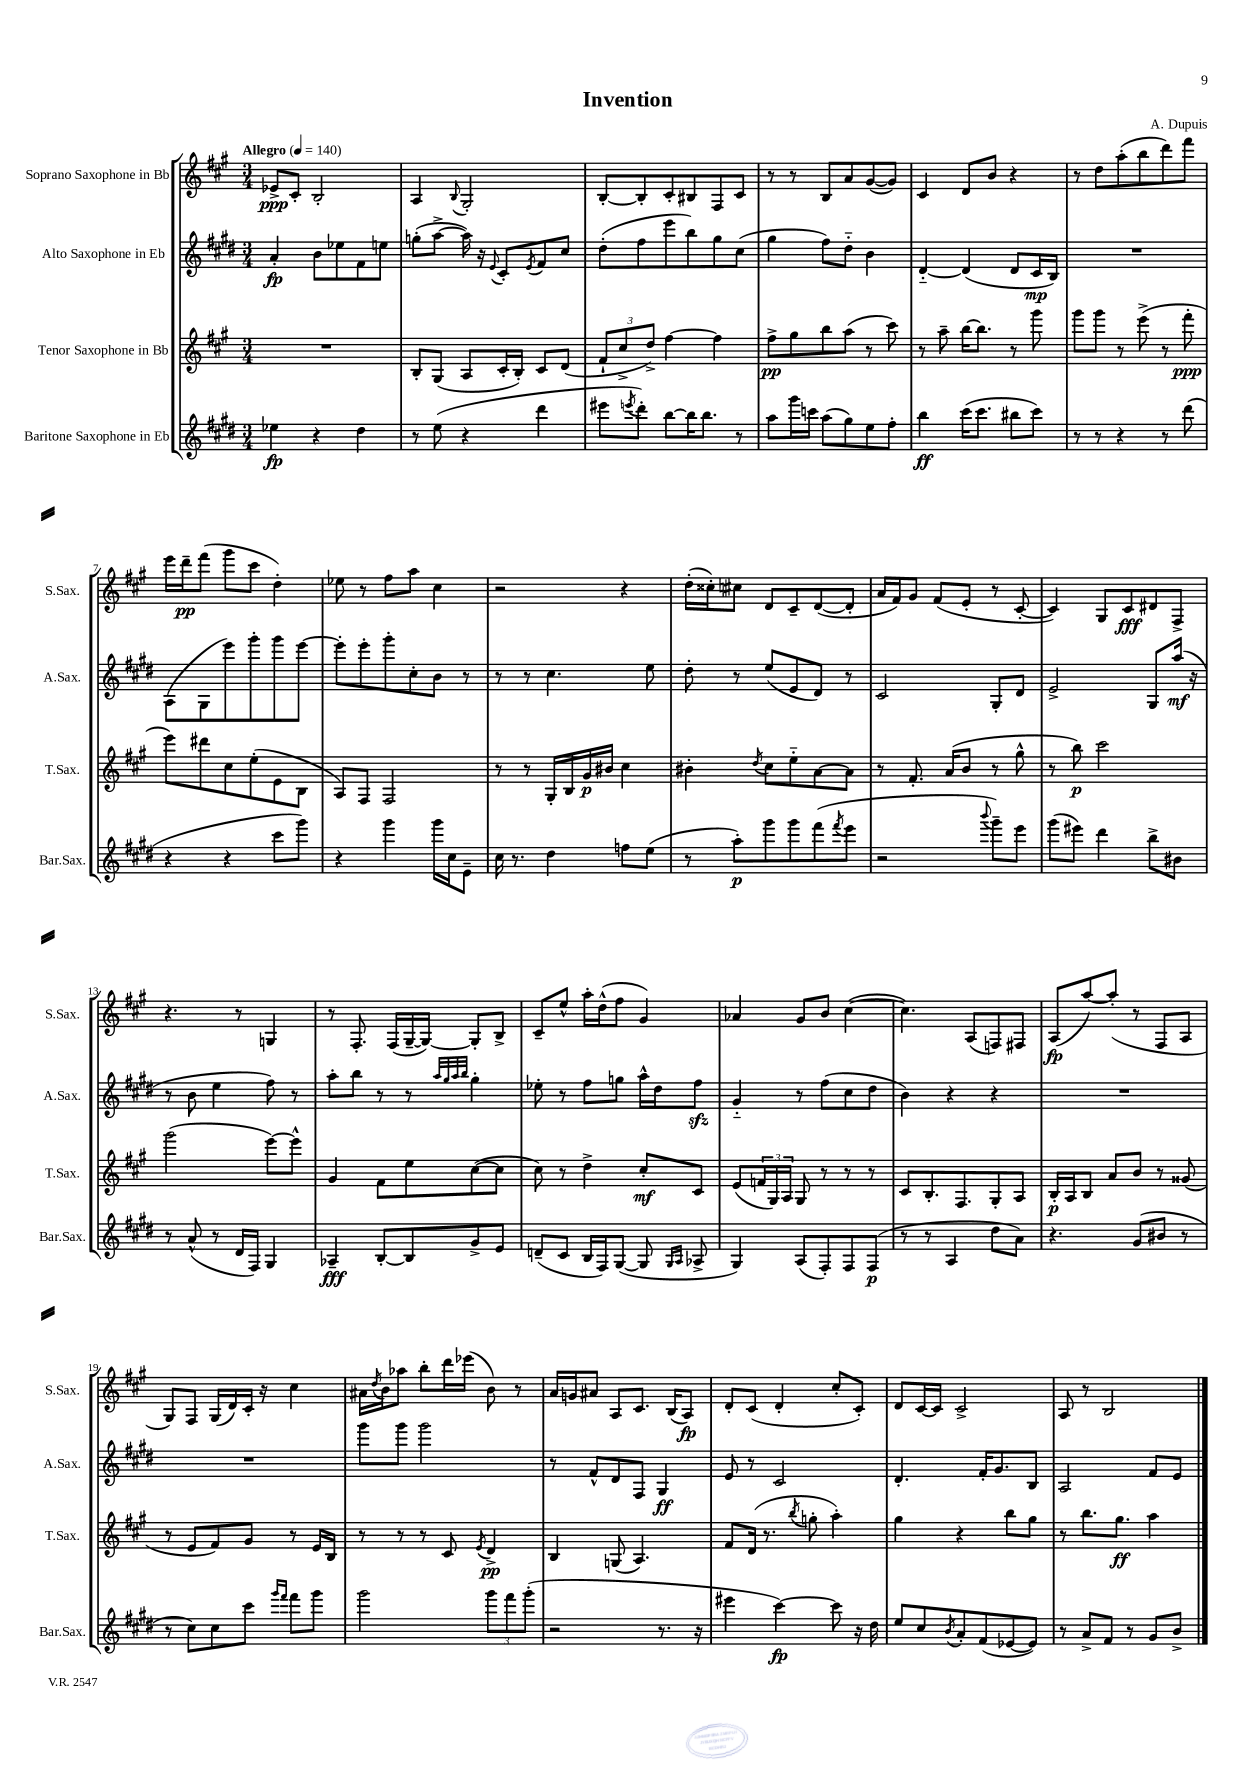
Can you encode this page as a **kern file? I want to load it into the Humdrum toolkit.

**kern	**kern	**kern	**kern
*staff4	*staff3	*staff2	*staff1
*clefG2	*clefG2	*clefG2	*clefG2
*k[f#c#g#d#]	*k[f#c#g#]	*k[f#c#g#d#]	*k[f#c#g#]
*M3/4	*M3/4	*M3/4	*M3/4
*MM140	*MM140	*MM140	*MM140
4ee-\	2.r	4a'/	8e-^/L
.	.	.	8c#'/J
4r	.	8b\L	2B'/
.	.	8ee-\	.
4dd#\	.	8f#\	.
.	.	8ee\J	.
=	=	=	=
8r	8B'/L	(8gg'\L	4A/
(8ee\	(8G#/J	[8aa^\J	.
.	.	.	8qqB/
4r	8A/L	16aa\])	2G#'/
.	.	16r	.
.	.	8qqe/	.
.	16c#'/L	8c#'/L	.
.	16B'/JJ)	.	.
.	.	8qe/	.
4ddd#\	8c#/L	8f#/	.
.	(8d/J	8cc#/J	.
=	=	=	=
8eee#\L	12f#`/L	(8dd#'\L	[8B'/L
.	12cc#^/	.	.
8qeee/	.	.	.
8ddd#'\J)	.	8ff#\	8B'/]
.	12dd^/J)	.	.
[8bb\L	[4ff#\	8eee\	8c#'/
16bb\]K	.	8bb\)	8B#/
8.bb\J	.	.	.
.	4ff#\]	8gg#\	8F#/
8r	.	(8cc#\J	8c#/J
=	=	=	=
8aa\L	8ff#^\L	4gg#\	8r
16ggg#\L	8gg#\	.	8r
16ccc\JJ	.	.	.
(8aa\L	8bb\	8ff#\L)	8B/L
8gg#\)	(8aa\J	8dd#'~\J	8a/
8ee\	8r	4b\	([8g#/
8ff#'\J	8ccc#\)	.	8g#/]J)
=	=	=	=
4bb\	8r	[4d#'~/	4c#/
.	8aa~\	.	.
(16ccc#\LK	[16bb\LK	(4d#/]	8d/L
8.ccc#\J	8.bb\]J	.	.
.	.	.	8b/J
8bb#\L	8r	8d#/L	4r
8ccc#\J)	8ggg#\	16c#/L	.
.	.	16B/JJ)	.
=	=	=	=
8r	8ggg#\L	2.r	8r
8r	8ggg#\J	.	8dd\L
4r	8r	.	(8aa'\
.	(8eee^\	.	8bb\
8r	8r	.	8ddd\)
(8ddd#\	8fff#'\	.	8fff#\J
=	=	=	=
4r	8eee\L)	(8A\L	16eee\LL
.	.	.	16ddd~\J
.	8ddd#\	8G#\	(8fff#\J
4r	8cc#\	8eee\)	8ggg#\L
.	(8ee'\	8ggg#'\	8ccc#\J
8ccc#\L	8e\	8ggg#\	4dd'\)
8ggg#\J)	8B\J	[8eee\J	.
=	=	=	=
4r	8A/L)	8eee'\]L	8ee-\
.	8F#/J	8eee'\	8r
4ggg#\	2F#/	8ggg#'\	8ff#\L
.	.	8cc#'\	8aa\J
16ggg#\LL	.	8b\J	4cc#\
16cc#\J	.	.	.
8e~\J	.	8r	.
=	=	=	=
16cc#\	8r	8r	2r
8.r	.	.	.
.	8r	8r	.
4dd#\	16G#'/LL	4.cc#\	.
.	16B/	.	.
.	16g#/	.	.
.	16b#/JJ	.	.
8ff\L	4cc#\	.	4r
(8ee\J	.	8ee\	.
=	=	=	=
8r	4b#'\	8dd#'\	(16dd'\LL
.	.	.	16cc##'\J)
8aa'\L)	.	8r	8cc#\J
.	8qdd/	.	.
8ggg#\	8cc#\L	(8ee/L	8d/L
8ggg#\	8ee'~\	8e/	8c#~/
(8fff#\	[8a\	8d#/J)	([8d/
8qfff#/	.	.	.
8eee\J	8a\]J	8r	8d'/]J
=	=	=	=
2r	8r	2c#/	16a/LL
.	.	.	16f#/J)
.	8.f#'/	.	8g#/J
.	.	.	(8f#/L
.	(16a/LK	.	.
.	8b/J	.	8e'/J
8qqbbb/	.	.	.
8ggg#~\L)	8r	8G#'/L	8r
8eee\J	8gg#^^\	8d#/J	[8c#'/
=	=	=	=
(8ggg#\L	8r	2e^/	4c#/])
8eee#\J)	8bb\)	.	.
4ddd#\	2ccc#\	.	8G#/L
.	.	.	8c#/
8bb^\L	.	8G#/L	8d#/
8b#\J	.	(16aa/Jk	8F#^/J
.	.	16r	.
=	=	=	=
8r	(2ggg#\	8r	4.r
(8a^^/	.	8b\	.
8r	.	4ee\	.
16d#/LL	.	.	8r
16F#/JJ)	.	.	.
4G#/	[8eee\L)	8ff#\)	4G/
.	8eee^^\]J	8r	.
=	=	=	=
4A-~/	4g#/	8aa'\L	8r
.	.	8bb\J	8.F#'/
[8B'/L	8f#\L	8r	.
.	.	.	(16F#/LL
8B/]	8ee\	8r	[16G#~/
.	.	.	16G#/_JJ)
.	.	32qqaa/LLL	.
.	.	32qqgg#/	.
.	.	32qqaa/	.
.	.	32qqbb/JJJ	.
8g#^/	([8cc#\	4gg#'\	8G#'/]L
8e/J	8cc#\]J	.	8B^/J
=	=	=	=
(8d~/L	8cc#\)	8ee-'\	8c#~/L
8c#/J	8r	8r	8ee^^/J
16B/LL	4dd^\	8ff#\L	16aa'\LL
16F#/J)	.	.	(16dd^^\J
([8G#/J	.	8gg\J	8ff#\J
8G#/]	8cc#'/L	16aa^^\LL	4g#/)
.	.	16dd#\J	.
16qqG#/LL	.	.	.
16qqA/JJ	.	.	.
8A-^/	8c#/J	8ff#\J	.
=	=	=	=
4G#/)	(8e/L	4g#'~/	4a-/
.	24f/L	.	.
.	24G#/)	.	.
.	24A/JJ	.	.
(8A/L	8G#/	8r	8g#/L
8F#'/)	8r	(8ff#\L	8b/J
8F#/	8r	8cc#\	([4cc#\
(8F#/J	8r	8dd#\J	.
=	=	=	=
8r	8c#/L	4b\)	4.cc#\])
8r	8.B'/	.	.
4A/	.	4r	.
.	8.F#/	.	.
.	.	.	(8A/L
8dd#\L	8G#'/	4r	8F/)
8a\J)	8A/J	.	8F#/J
=	=	=	=
4.r	16B'/LL	2.r	(8A/L
.	16A/J	.	.
.	8B/J	.	[8aa/)
.	8a/L	.	(8aa'/]J
(8g#/L	8b/J	.	8r
8b#/J	8r	.	8F#/L
8r	(8g##/	.	8A/J
=	=	=	=
8r	8r	2.r	8G#/L)
8cc#\L)	8e/L	.	8F#/J
8cc#\	8f#/)	.	(16G#/LL
.	.	.	16d/)
8ccc#\J	8g#/J	.	16c#'/JJ
.	.	.	16r
16qqggg#/LL	.	.	.
16qqfff#/JJ	.	.	.
8fff#\L	8r	.	4cc#\
8ggg#\J	16e/LL	.	.
.	16B/JJ	.	.
=	=	=	=
2ggg#\	8r	8ggg#\L	16a#\LL
.	.	.	8qdd/
.	.	.	16b\J
.	8r	8ggg#\J	8aa-\J
.	8r	2ggg#\	8bb'\L
.	8c#/	.	16ddd\L
.	.	.	(16eee-\JJ
.	8qe/	.	.
12ggg#\L	4d^/	.	8b\)
12fff#\	.	.	.
.	.	.	8r
(12ggg#'\J	.	.	.
=	=	=	=
2r	4B/	8r	16a/LL
.	.	.	16g/J
.	.	8f#^^/L	8a#/J
.	(8G/	8d#/	8A/L
.	4.A/)	8F#/J	8.c#/J
8.r	.	4G#/	.
.	.	.	(16B/LK
.	.	.	8A/J)
16r	.	.	.
=	=	=	=
4eee#\	8f#/L	8e/	8d'/L
.	(16d/Jk	8r	(8c#/J
.	8.r	.	.
[4ccc#\)	.	2c#/	4d'/
.	8qbb/	.	.
.	8gg'\	.	.
8ccc#\]	4aa'\)	.	8cc#'/L
16r	.	.	8c#'/J)
16dd#\	.	.	.
=	=	=	=
8ee/L	4gg#\	4.d#'/	8d/L
8cc#/	.	.	[16c#/L
.	.	.	16c#/]JJ
8qb/	.	.	.
8a'/	4r	.	2c#^/
(8f#/	.	16f#'/LK	.
.	.	8.g#/	.
[8e-/	8bb\L	.	.
8e-/]J)	8gg#\J	8B/J	.
=	=	=	=
8r	8r	2A/	8A/
8a^/L	8.bb\L	.	8r
8f#/J	.	.	2B/
.	8.gg#\J	.	.
8r	.	.	.
8g#/L	4aa\	8f#/L	.
8b^/J	.	8e/J	.
==	==	==	==
*-	*-	*-	*-
